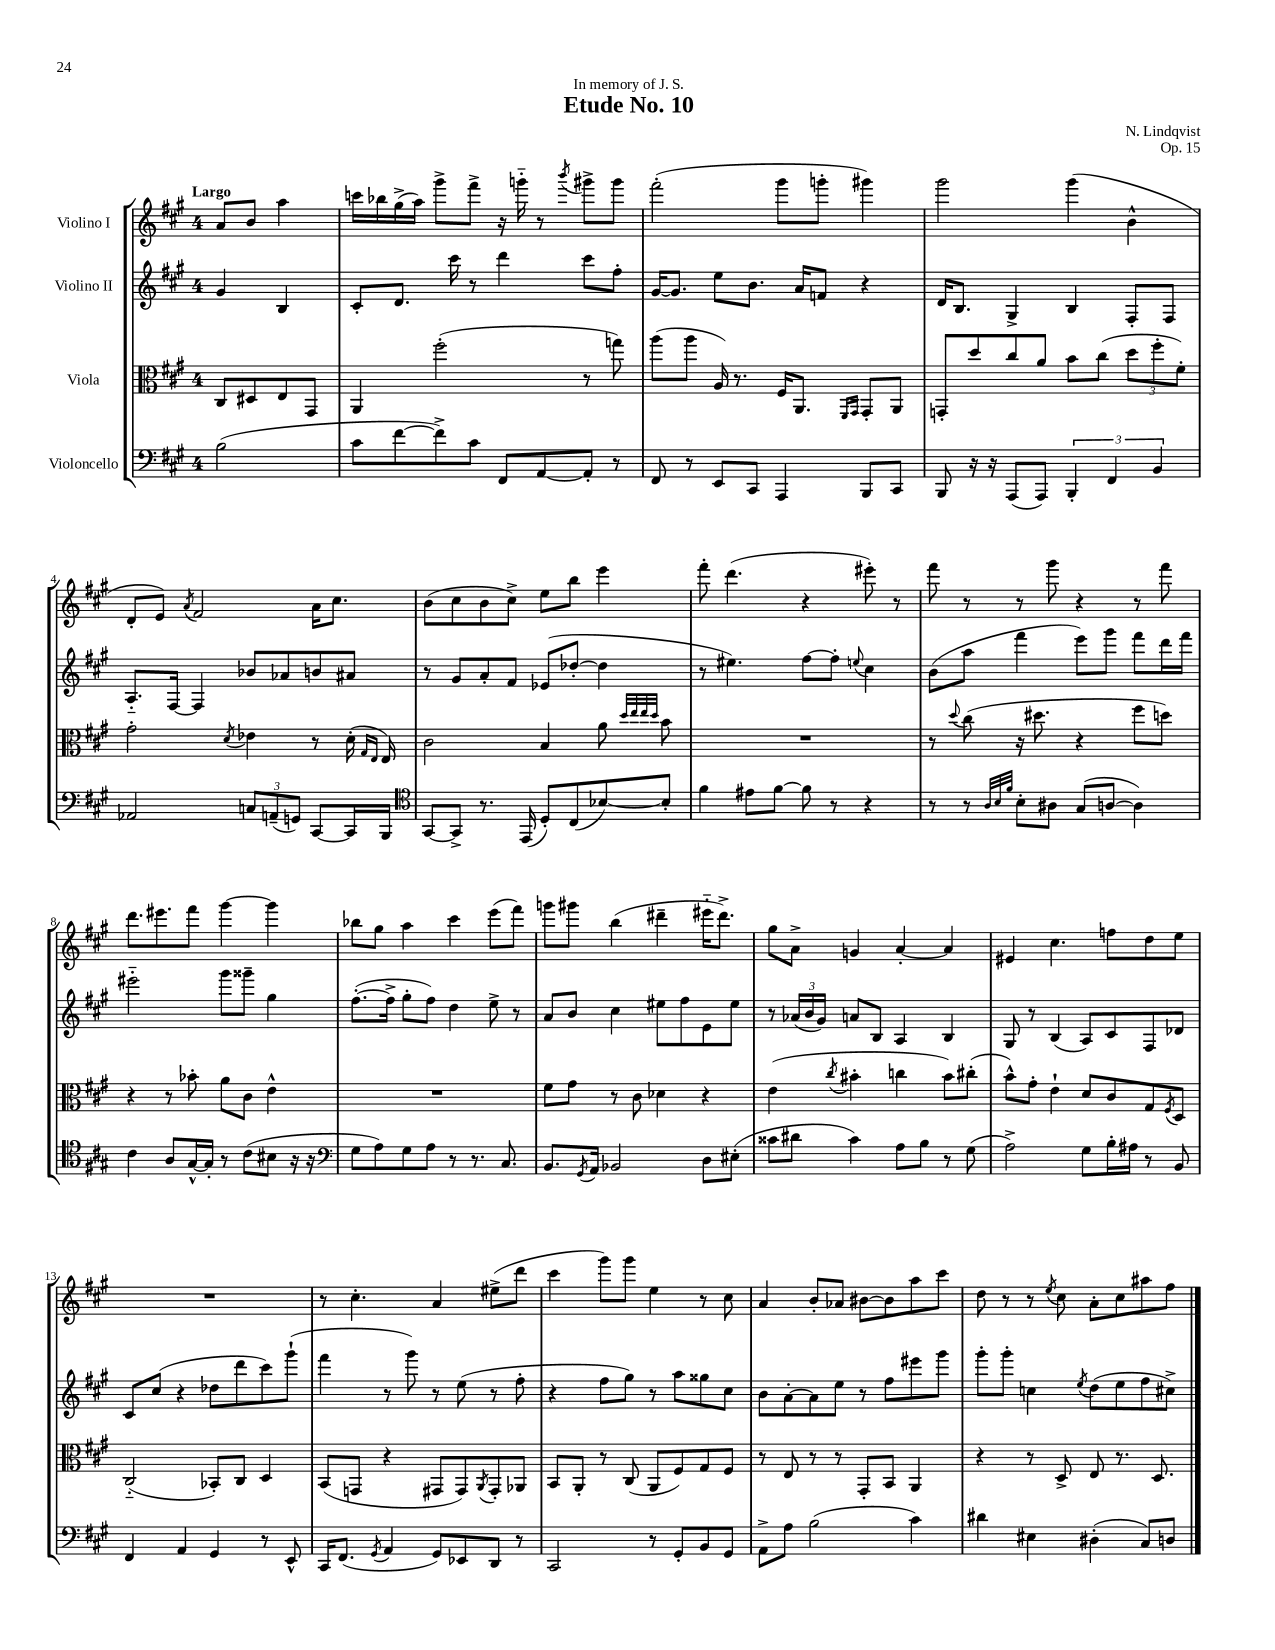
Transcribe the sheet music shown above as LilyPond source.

\header { title = "Etude No. 10" composer = "N. Lindqvist" dedication = "In memory of J. S." opus = "Op. 15" }
<<
\new StaffGroup <<
\new Staff = "s0" \with { instrumentName = "Violino I" } {
    \clef treble \key a \major \once \override Staff.TimeSignature.style = #'single-digit \time 4/4 \partial 2 \tempo "Largo"
    a'8 b'8 a''4 |
    c'''16 bes''16 gis''16->( a''16) gis'''8-> fis'''8-> r16 g'''16-_ r8 \acciaccatura { b'''8 } gis'''8-> gis'''8 |
    fis'''2-.( gis'''8 g'''8-. gis'''4) |
    gis'''2 gis'''4( b'4-^ |
    d'8-. e'8) \acciaccatura { a'8 } fis'2 a'16 cis''8. |
    b'8( cis''8 b'8 cis''8->) e''8 b''8 e'''4 |
    fis'''8-. d'''4.( r4 eis'''8-.) r8 |
    fis'''8 r8 r8 gis'''8 r4 r8 fis'''8 |
    d'''8. eis'''8. fis'''8 gis'''4~ gis'''4 |
    bes''8 gis''8 a''4 cis'''4 e'''8( fis'''8) |
    g'''8 gis'''8 b''4( dis'''4-- eis'''16-_ dis'''8.->) |
    gis''8 a'8-> g'4 a'4~-. a'4 |
    eis'4 cis''4. f''8 d''8 e''8 |
    R1 |
    r8 cis''4.-. a'4 eis''8->( d'''8 |
    cis'''4 gis'''8) gis'''8 e''4 r8 cis''8 |
    a'4 b'8-. aes'8 bis'8~ bis'8 a''8 cis'''8 |
    d''8 r8 r8 \acciaccatura { e''8 } cis''8 a'8-. cis''8 ais''8 fis''8 \bar "|." |
}
\new Staff = "s1" \with { instrumentName = "Violino II" } {
    \clef treble \key a \major \once \override Staff.TimeSignature.style = #'single-digit \time 4/4 \partial 2
    gis'4 b4 |
    cis'8-. d'8. cis'''16 r8 d'''4 cis'''8 fis''8-. |
    gis'16~ gis'8. e''8 b'8. a'16 f'8 r4 |
    d'16 b8. gis4-> b4 fis8-. fis8 |
    a8.-_ fis16~ fis4 bes'8 aes'8 b'8 ais'8 |
    r8 gis'8 a'8-. fis'8 ees'8( des''8~-. des''4 |
    r8 eis''4.) fis''8~ fis''8-. \appoggiatura { e''8 } cis''4 |
    b'8( a''8 fis'''4 e'''8) gis'''8 fis'''8 d'''16 fis'''16 |
    eis'''2-_ gis'''8 gisis'''8-- gis''4 |
    fis''8.~-.( fis''16-> gis''8-. fis''8) d''4 e''8-> r8 |
    a'8 b'8 cis''4 eis''8 fis''8 e'8 eis''8 |
    r8 \tuplet 3/2 { aes'16( b'16 gis'16) } a'8 b8 a4 b4 |
    gis8 r8 b4( a8) cis'8 fis8 des'8 |
    cis'8 cis''8( r4 des''8 d'''8 cis'''8) gis'''8-!( |
    fis'''4 r8 gis'''8) r8 e''8( r8 fis''8-. |
    r4 fis''8 gis''8) r8 a''8 gisis''8 cis''8 |
    b'8 a'8~-. a'8 e''8 r8 fis''8 eis'''8 gis'''8 |
    gis'''8-. gis'''8-. c''4 \acciaccatura { e''8 } d''8( e''8 fis''8 cis''8->) \bar "|." |
}
\new Staff = "s2" \with { instrumentName = "Viola" } {
    \clef alto \key a \major \once \override Staff.TimeSignature.style = #'single-digit \time 4/4 \partial 2
    cis8 dis8 e8 gis,8 |
    a,4 fis''2-.( r8 g''8) |
    a''8( a''8 a16) r8. fis16 a,8. \grace { fis,16 gis,16 } gis,8-. a,8 |
    g,8-. d''8 cis''8 a'8 b'8 cis''8( \tuplet 3/2 { d''8 fis''8-. fis'8-.) } |
    gis'2-. \acciaccatura { d'8 } ees'4 r8 d'16-.( \grace { gis16 e16 } e16) |
    cis'2 b4 a'8 \grace { d''32 e''32 e''32 d''32 } b'8 |
    R1 |
    r8 \appoggiatura { d''8 } cis''8( r16 dis''8. r4 fis''8 d''8) |
    r4 r8 bes'8-. a'8 cis'8 e'4-^ |
    R1 |
    fis'8 gis'8 r8 cis'8 des'4 r4 |
    e'4( \acciaccatura { cis''8 } bis'4-. c''4 bis'8) cis''8-.( |
    b'8-^) gis'8-. e'4-! d'8 cis'8 gis8 \acciaccatura { fis8 } d8 |
    cis2-_( bes,8-.) cis8 d4 |
    b,8( g,8 r4 gis,8 gis,8) \acciaccatura { a,8 } gis,8-. aes,8 |
    b,8 a,8-. r8 cis8( a,8 fis8) gis8 fis8 |
    r8 e8 r8 r8 gis,8-. b,8 a,4 |
    r4 r8 d8-> e8 r8. d8. \bar "|." |
}
\new Staff = "s3" \with { instrumentName = "Violoncello" } {
    \clef bass \key a \major \once \override Staff.TimeSignature.style = #'single-digit \time 4/4 \partial 2
    b2( |
    cis'8 fis'8~ fis'8->) cis'8 fis,8 a,8~ a,8-. r8 |
    fis,8 r8 e,8 cis,8 a,,4 b,,8 cis,8 |
    b,,8 r16 r16 a,,8( a,,8) \tuplet 3/2 { b,,4-. fis,4 b,4 } |
    aes,2 \tuplet 3/2 { c8 a,8--( g,8) } cis,8~ cis,16 b,,16 |
    \clef tenor gis,8~ gis,8-> r8. e,16( d8-.) cis8( bes8~) bes8-. |
    fis'4 eis'8 fis'8~ fis'8 r8 r4 |
    r8 r8 \grace { a32 b32 fis'32 } b8-. ais8 gis8( a8~ a4) |
    cis'4 a8 gis16~-^ gis16-. r8 cis'8( bis8 r16 r16 |
    \clef bass gis8 a8) gis8 a8 r8 r8. cis8. |
    b,8. \acciaccatura { gis,8 } a,16 bes,2 d8 eis8-.( |
    cisis'8 dis'8 cisis'4) a8 b8 r8 gis8( |
    a2->) gis8 b16-. ais16 r8 b,8 |
    fis,4 a,4 gis,4 r8 e,8-^ |
    cis,16 fis,8.( \acciaccatura { gis,8 } a,4 gis,8) ees,8 d,8 r8 |
    cis,2 r8 gis,8-. b,8 gis,8 |
    a,8-> a8 b2( cis'4) |
    dis'4 eis4 dis4-.( cis8) d8 \bar "|." |
}
>>
>>
